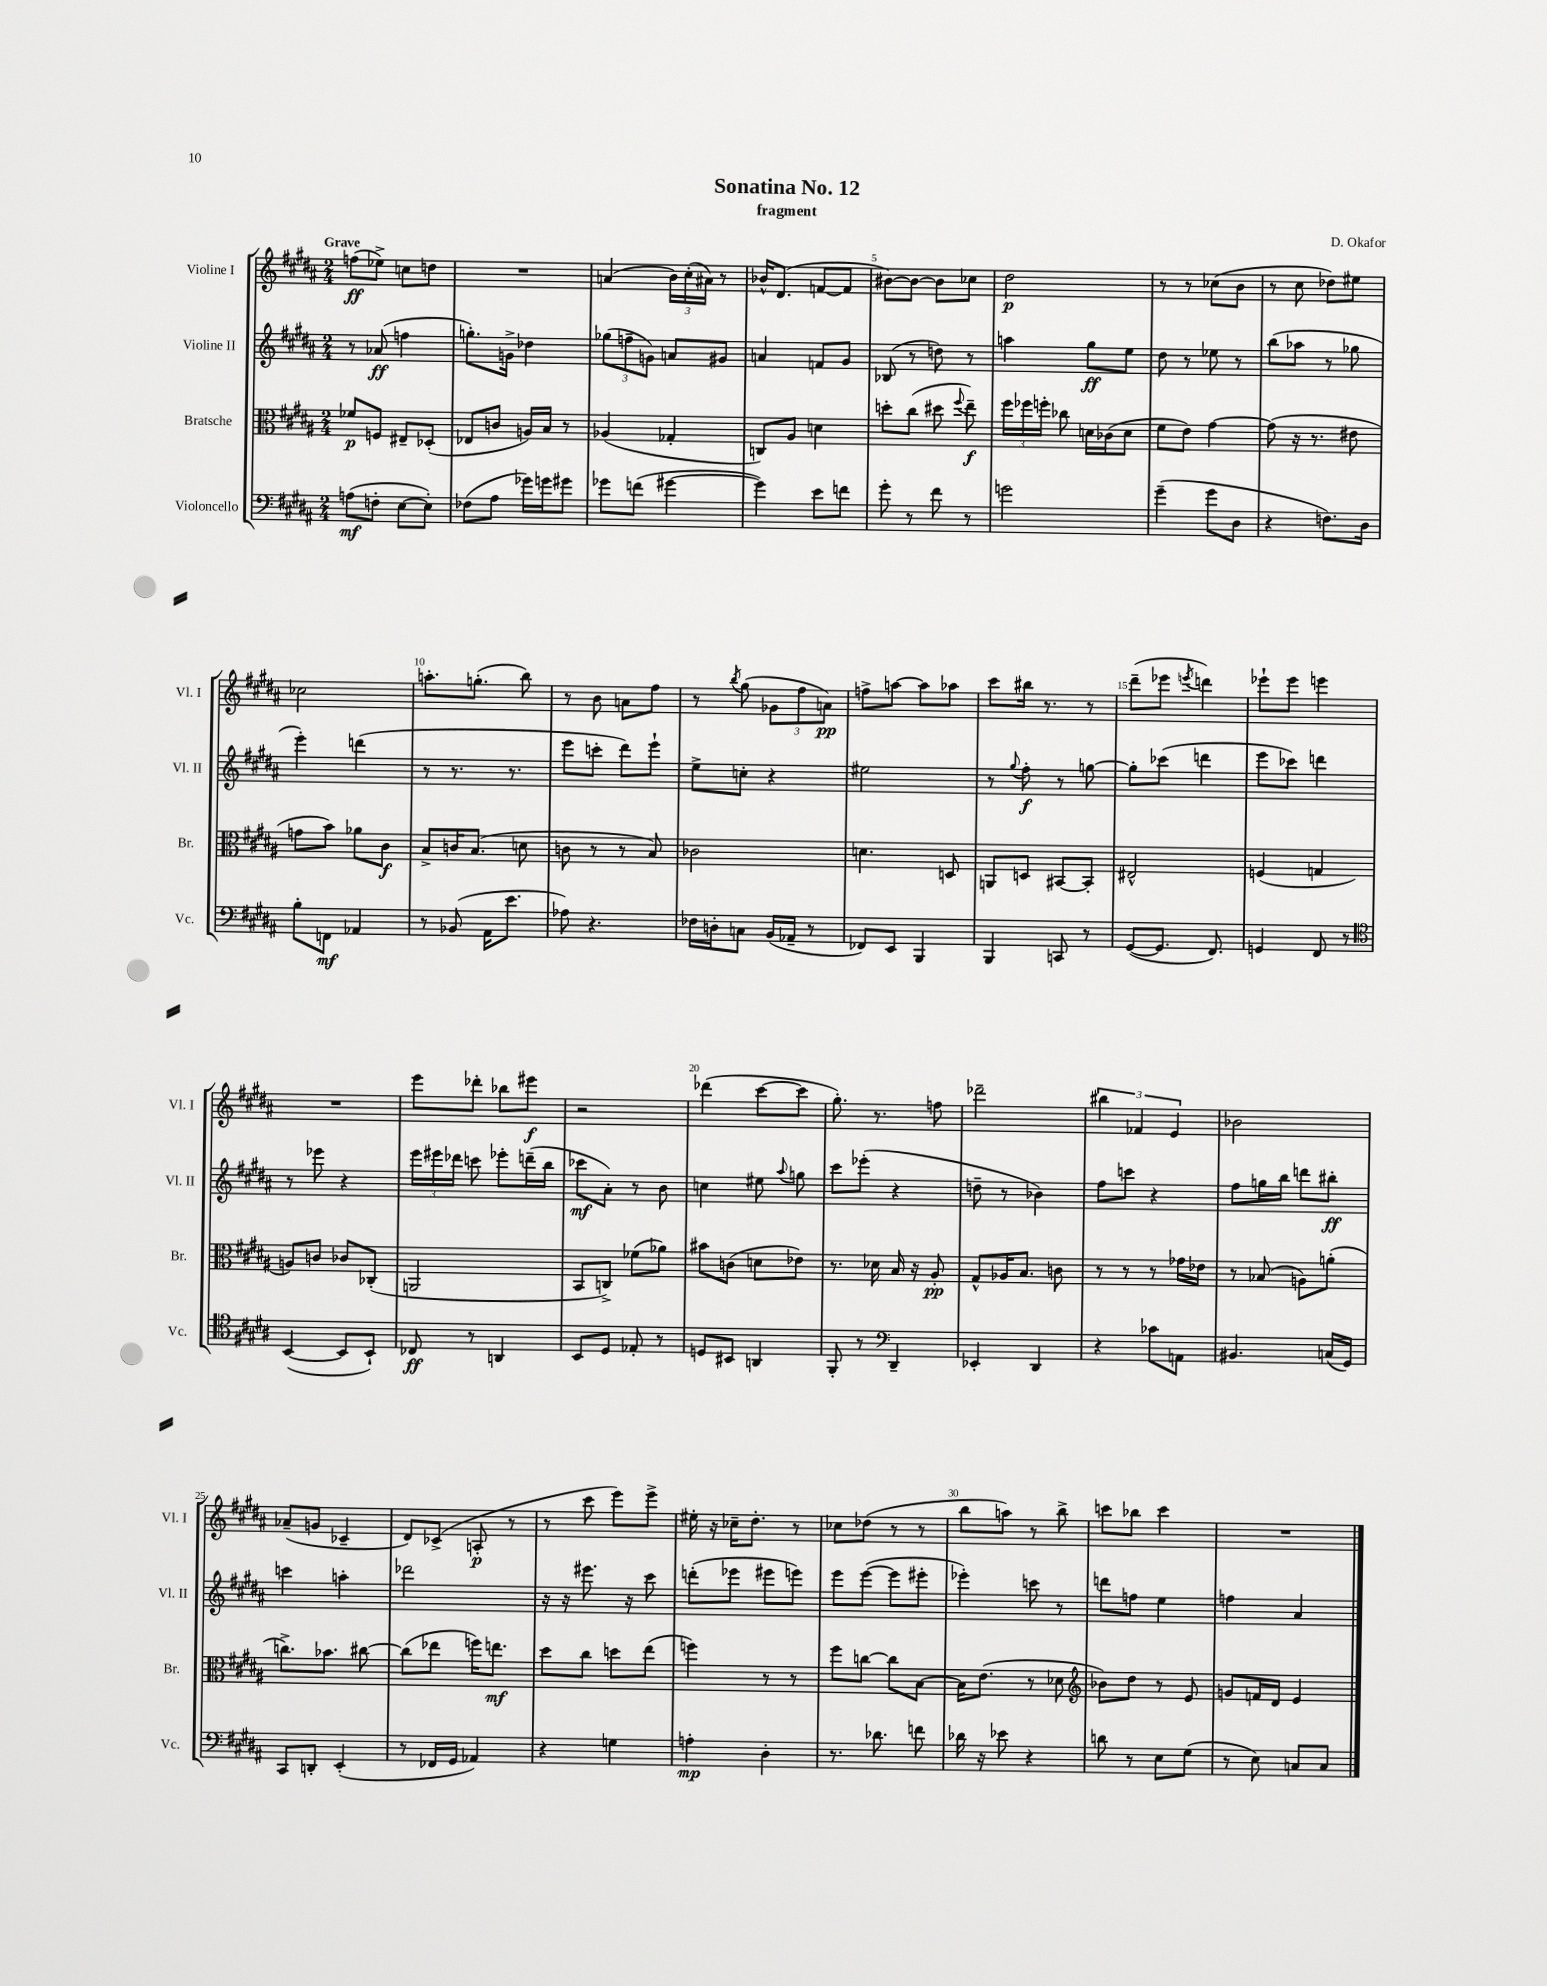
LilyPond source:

\header { title = "Sonatina No. 12" composer = "D. Okafor" subtitle = "fragment" }
<<
\new StaffGroup <<
\new Staff = "s0" \with { instrumentName = "Violine I" shortInstrumentName = "Vl. I" } {
    \clef treble \key b \major \numericTimeSignature \time 2/4 \tempo "Grave"
    \autoBeamOff f''8[\ff( ees''8]->) c''8[ d''8] |
    R2 |
    a'4( \tuplet 3/2 { b'16[) cis''16-.( ais'16]) } r8 |
    bes'16[-^ dis'8.]( f'8[~ f'8] |
    bis'8[~) bis'8]~ bis'8[ ces''8] |
    dis''2\p |
    r8 r8 ces''8[( b'8] |
    r8 cis''8 des''8[) eis''8] |
    ces''2 |
    a''8.[-. g''8.]-.( b''8) |
    r8 b'8 a'8[ fis''8] |
    r8 \acciaccatura { b''8 } gis''8( \tuplet 3/2 { ges'8[ fis''8 a'8]\pp) } |
    f''8[-> a''8]~ a''8[ aes''8] |
    cis'''8[ bis''16] r8. r8 |
    dis'''8[--( ees'''8] \acciaccatura { e'''8 } d'''4) |
    ees'''8[-! ees'''8] e'''4 |
    R2 |
    e'''8[ des'''8]-. bes''8[ eis'''8]\f |
    r2 |
    des'''4( cis'''8[~ cis'''8] |
    gis''8.-.) r8. f''8 |
    des'''2-- |
    \tuplet 3/2 { bis''4 fes'4 e'4 } |
    bes'2 |
    aes'8[--( g'8] ces'4-- |
    dis'8[) ces'8]->( a8-.\p r8 |
    r8 cis'''8 e'''8[) e'''8]-> |
    eis''16-. r16 ces''16[-- dis''8.]-. r8 |
    ces''8[ des''8]( r8 r8 |
    b''8[ a''8]) r8 b''8-> |
    c'''8[ bes''8] c'''4 |
    R2 \bar "|." |
}
\new Staff = "s1" \with { instrumentName = "Violine II" shortInstrumentName = "Vl. II" } {
    \clef treble \key b \major \numericTimeSignature \time 2/4
    \autoBeamOff r8 aes'8\ff( f''4 |
    g''8.[-.) g'16]-> des''4 |
    \tuplet 3/2 { ges''8[( f''8-- g'8]) } a'8[ gis'8] |
    a'4 f'8[ gis'8] |
    bes8( r8 d''8) r8 |
    a''4 gis''8[\ff e''8] |
    dis''8 r8 ees''8 r8 |
    b''8[( aes''8] r8 ges''8 |
    e'''4-.) d'''4( |
    r8 r8. r8. |
    e'''8[ c'''8]-. dis'''8[) e'''8]-! |
    e''8[-> c''8]-. r4 |
    eis''2 |
    r8 \appoggiatura { gis''8 } fis''8-.\f r8 g''8~ |
    g''8[-. ces'''8]( d'''4 |
    e'''8[ ces'''8]) d'''4 |
    r8 ees'''8 r4 |
    \tuplet 3/2 { e'''16[ eis'''16 des'''16] } c'''8 ees'''8[-. d'''16--( b''16] |
    ces'''8[\mf ais'8]-.) r8 b'8 |
    c''4 eis''8 \appoggiatura { ais''8 } g''8 |
    cis'''8[ ees'''8]-.( r4 |
    d''8-- r8 bes'4) |
    fis''8[ c'''8] r4 |
    fis''8[ g''16 b''16] d'''8[ bis''8]-.\ff |
    c'''4 a''4-. |
    des'''2 |
    r16 r16 eis'''8. r16 cis'''8 |
    d'''8[-.( ees'''8] eis'''8[ e'''8]) |
    e'''8[ e'''8]~( e'''8[ eis'''8]-. |
    ees'''4-.) c'''8 r8 |
    d'''8[ f''8] e''4 |
    f''4 ais'4 \bar "|." |
}
\new Staff = "s2" \with { instrumentName = "Bratsche" shortInstrumentName = "Br." } {
    \clef alto \key b \major \numericTimeSignature \time 2/4
    \autoBeamOff fes'8[\p f8] eis8[-- des8]-.( |
    ees8[ c'8] a16[) b16] r8 |
    aes4( ges4-. |
    c8[) ais8] d'4 |
    d''8[-. cis''8]( dis''8 \appoggiatura { fis''8 } e''8--\f) |
    \tuplet 3/2 { fis''16[ fes''16 f''16]-. } ces''8 d'16[ ces'16( d'8] |
    fis'8[ e'8]) gis'4~ |
    gis'8( r16 r8. eis'8 |
    g'8[ b'8]) aes'8[ cis'8]\f |
    b8[-> c'16 b8.]( d'8 |
    c'8 r8 r8 b8) |
    ces'2 |
    d'4. d8 |
    a,8[ d8] bis,8[~ bis,8]-. |
    eis2-^ |
    f4( g4 |
    a8[) c'8] ces'8[ ces8]-.( |
    a,2 |
    b,8[ c8]->) fes'8[( aes'8]) |
    bis'8[ c'8]( d'8[ ees'8]) |
    r8. des'16 b16 r16 ais8-.\pp |
    gis8[-^ aes16 b8.] c'8 |
    r8 r8 r8 ges'16[ ees'16] |
    r8 bes8( a8[) a'8]-.( |
    c''8.[->) bes'8.] cis''8~ |
    cis''8[( ees''8] f''16[) e''8.]\mf |
    dis''8[ cis''8] d''8[ e''8]( |
    f''4) r8 r8 |
    fis''8[ c''8]~ c''8[ b8]~ |
    b16[ e'8.]( r8 des'8 |
    \clef treble bes'8[) dis''8] r8 e'8 |
    g'8[ f'16 dis'16] e'4 \bar "|." |
}
\new Staff = "s3" \with { instrumentName = "Violoncello" shortInstrumentName = "Vc." } {
    \clef bass \key b \major \numericTimeSignature \time 2/4
    \autoBeamOff a8[\mf( f8]-. e8[~ e8]-.) |
    fes8[( ais8] ges'16[) g'16 gis'8] |
    ges'8[ f'8]( gis'4~ |
    gis'4) e'8[ f'8] |
    gis'8-. r8 fis'8 r8 |
    g'2 |
    gis'4--( gis'8[ dis8] |
    r4 f8.[) dis16] |
    b8[-. f,8]\mf aes,4 |
    r8 bes,8( ais,16[ e'8.] |
    aes8) r4. |
    fes16[ d16-. c8] b,16[( aes,16]-- r8 |
    fes,8[) e,8] b,,4 |
    b,,4 c,8 r8 |
    gis,8[~( gis,8.] fis,8.) |
    g,4 fis,8 r8 |
    \clef tenor b,4~( b,8[ b,8]-!) |
    ces8\ff r8 a,4 |
    b,8[ dis8] ees8-. r8 |
    d8[ bis,8] a,4 |
    fis,8-. r8 \clef bass dis,4-- |
    ees,4-. dis,4 |
    r4 ces'8[ a,8] |
    bis,4. c16[( gis,16]) |
    cis,8[ d,8]-. e,4-.( |
    r8 fes,16[ gis,16] aes,4) |
    r4 g4 |
    a4-.\mp dis4-. |
    r8. des'8. f'8 |
    des'16 r16 ees'8 r4 |
    d'8 r8 e8[ gis8]( |
    r8 e8) c8[ c8] \bar "|." |
}
>>
>>
\layout { \context { \Score \override BarNumber.break-visibility = ##(#f #t #t) barNumberVisibility = #(every-nth-bar-number-visible 5) } }
